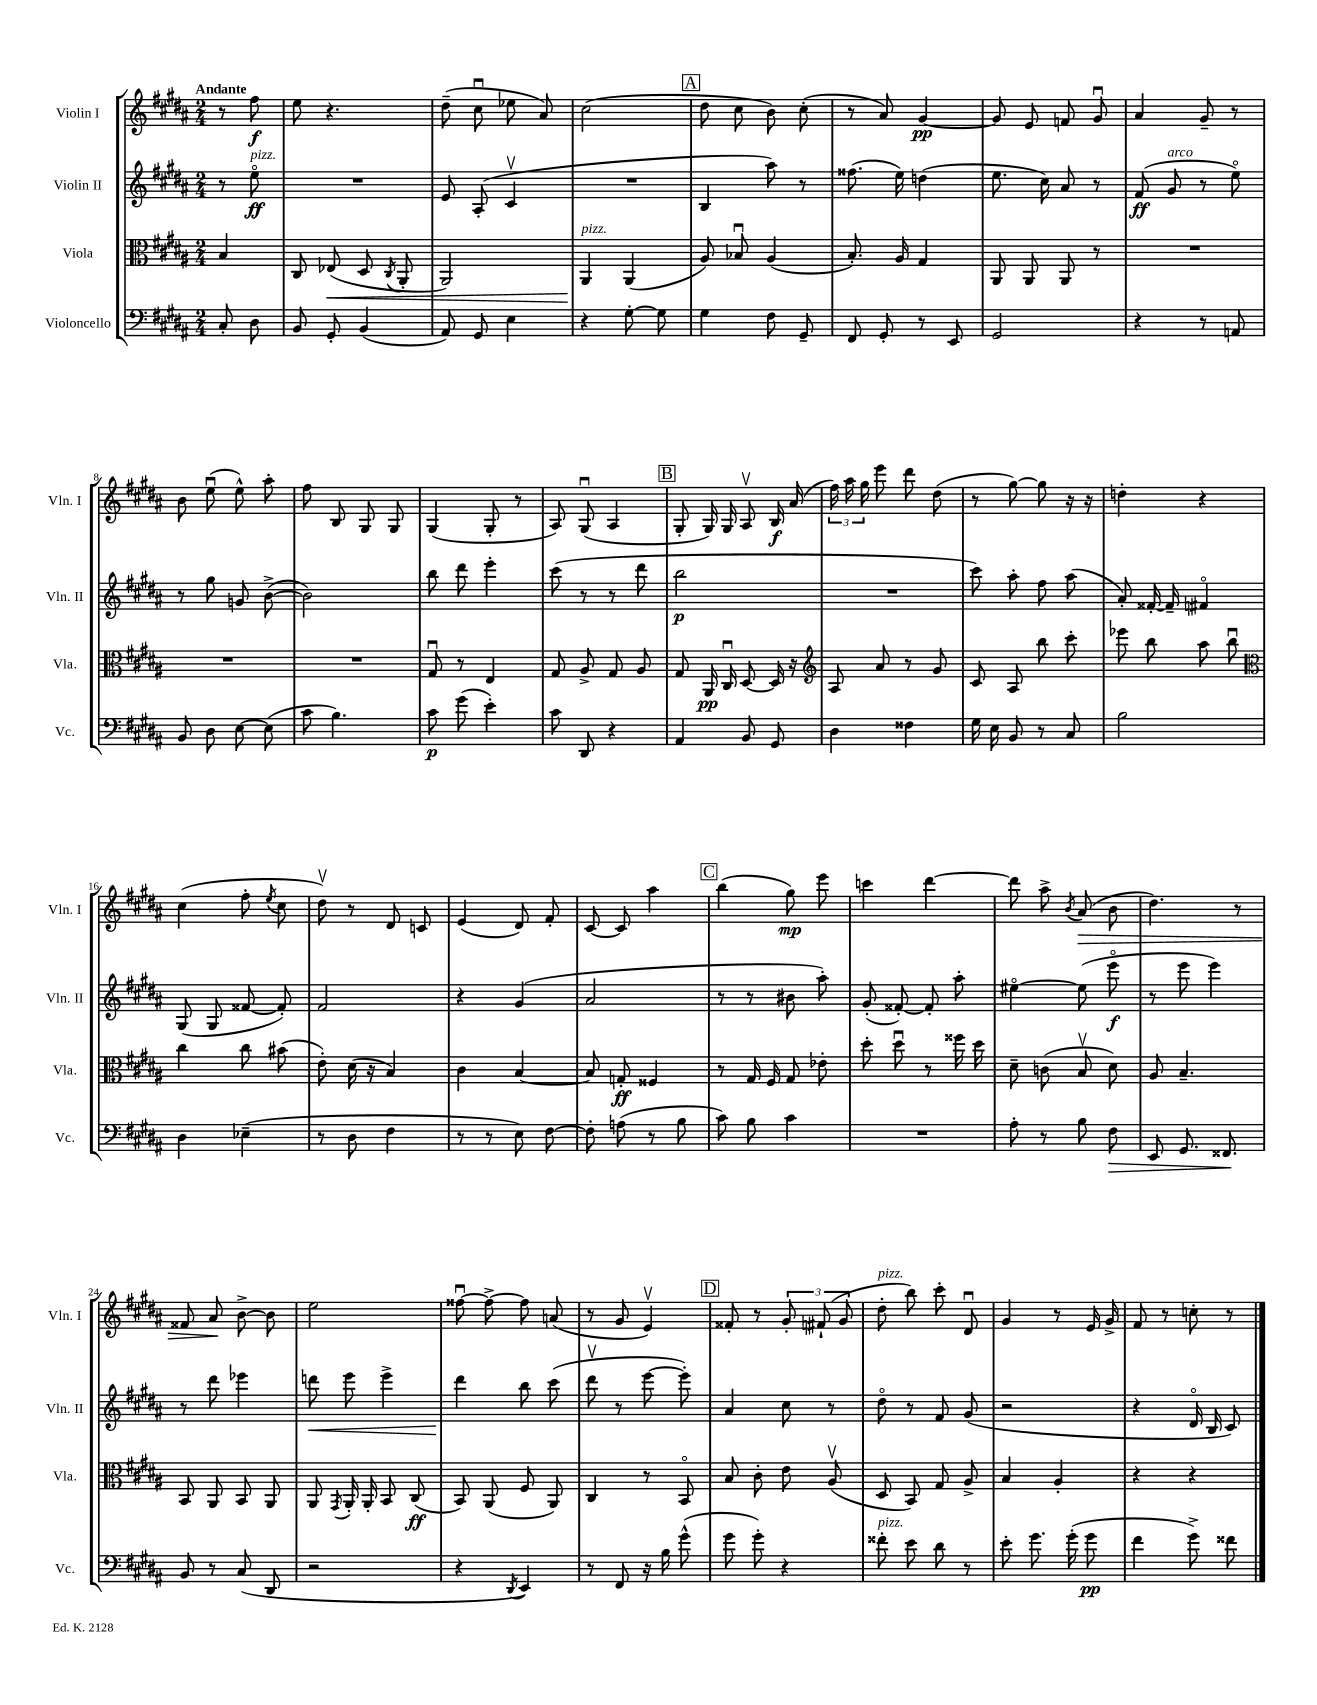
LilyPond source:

<<
\new StaffGroup <<
\new Staff = "s0" \with { instrumentName = "Violin I" shortInstrumentName = "Vln. I" } {
    \clef treble \key b \major \numericTimeSignature \time 2/4 \partial 4 \tempo "Andante"
    \autoBeamOff r8 fis''8\f |
    e''8 r4. |
    dis''8--( cis''8\downbow ees''8 ais'8) |
    cis''2( |
    \mark \markup { \box "A" } dis''8 cis''8 b'8) cis''8-.( |
    r8 ais'8) gis'4~\pp |
    gis'8 e'8 f'8 gis'8\downbow |
    ais'4 gis'8-- r8 |
    b'8 e''8\downbow( e''8-^) ais''8-. |
    fis''8 b8 gis8 gis8 |
    gis4( gis8-. r8 |
    ais8) gis8\downbow( ais4 |
    \mark \markup { \box "B" } gis8-. gis16) gis16 ais8\upbow b16\f ais'16( |
    \tuplet 3/2 { fis''16) ais''16 gis''16 } e'''8 dis'''8 dis''8( |
    r8 gis''8~) gis''8 r16 r16 |
    d''4-. r4 |
    cis''4( fis''8-. \acciaccatura { e''8 } cis''8 |
    dis''8\upbow) r8 dis'8 c'8 |
    e'4( dis'8) fis'8-. |
    cis'8~ cis'8 ais''4 |
    \mark \markup { \box "C" } b''4( gis''8\mp) e'''8 |
    c'''4 dis'''4~ |
    dis'''8 ais''8-> \acciaccatura { b'8 } ais'8\>( b'8 |
    dis''4.) r8 |
    fisis'8 ais'8\! b'8~-> b'8 |
    e''2 |
    fisis''8~\downbow fisis''8~-> fisis''8 a'8( |
    r8 gis'8 e'4\upbow) |
    \mark \markup { \box "D" } fisis'8-. r8 \tuplet 3/2 { gis'8-. fis'8-!( gis'8 } |
    dis''8-.^\markup { \italic "pizz." } b''8) cis'''8-. dis'8\downbow |
    gis'4 r8 e'16 gis'16-> |
    fis'8 r8 c''8-. r8 \bar "|." |
}
\new Staff = "s1" \with { instrumentName = "Violin II" shortInstrumentName = "Vln. II" } {
    \clef treble \key b \major \numericTimeSignature \time 2/4 \partial 4
    \autoBeamOff r8 e''8\flageolet\ff^\markup { \italic "pizz." } |
    R2 |
    e'8 ais8-.( cis'4\upbow |
    R2 |
    \mark \markup { \box "A" } b4 ais''8) r8 |
    fisis''8.( e''16) d''4( |
    e''8. cis''16) ais'8 r8 |
    fis'8\ff( gis'8^\markup { \italic "arco" } r8 e''8\flageolet) |
    r8 gis''8 g'8 b'8~->( |
    b'2) |
    b''8 dis'''8 e'''4-. |
    cis'''8( r8 r8 dis'''8 |
    \mark \markup { \box "B" } b''2\p |
    R2 |
    cis'''8) ais''8-. fis''8 ais''8( |
    ais'8-.) fisis'16~-. fisis'16-- fis'4\flageolet |
    gis8( gis8 fisis'8~ fisis'8-.) |
    fis'2 |
    r4 gis'4( |
    ais'2 |
    \mark \markup { \box "C" } r8 r8 bis'8 ais''8-.) |
    gis'8-.( fisis'8~-.) fisis'8-. ais''8-. |
    eis''4~\flageolet eis''8( e'''8\flageolet\f |
    r8 e'''8 e'''4) |
    r8 dis'''8 ees'''4 |
    d'''8\< e'''8 e'''4-> |
    dis'''4\! b''8 cis'''8( |
    dis'''8\upbow r8 e'''8~ e'''8-.) |
    \mark \markup { \box "D" } ais'4 cis''8 r8 |
    dis''8\flageolet r8 fis'8 gis'8( |
    r2 |
    r4 dis'16\flageolet b16 cis'8) \bar "|." |
}
\new Staff = "s2" \with { instrumentName = "Viola" shortInstrumentName = "Vla." } {
    \clef alto \key b \major \numericTimeSignature \time 2/4 \partial 4
    \autoBeamOff b4 |
    cis8 ees8\<( dis8 \acciaccatura { cis8 } ais,8-. |
    ais,2) |
    ais,4\!^\markup { \italic "pizz." } ais,4( |
    \mark \markup { \box "A" } ais8) bes8\downbow ais4( |
    b8.-.) ais16 gis4 |
    ais,8 ais,8 ais,8 r8 |
    R2 |
    R2 |
    R2 |
    gis8\downbow r8 e4 |
    gis8 ais8-> gis8 ais8 |
    \mark \markup { \box "B" } gis8 ais,16\pp cis16\downbow dis8~ dis16 r16 |
    \clef treble ais8 ais'8 r8 gis'8 |
    cis'8 ais8 b''8 cis'''8-. |
    ees'''8 b''8 ais''8 b''8\downbow |
    \clef alto cis''4 cis''8 bis'8( |
    e'8-.) dis'16( r16 b4) |
    cis'4 b4~ |
    b8 g8-.\ff fisis4 |
    \mark \markup { \box "C" } r8 gis16 fis16 gis8 ees'8-. |
    dis''8-. dis''8\downbow r8 fisis''16 dis''16 |
    dis'8-- c'8( b8\upbow dis'8) |
    ais8 b4.-- |
    b,8 ais,8 b,8 ais,8 |
    ais,8 \acciaccatura { gis,8 } ais,16-. ais,16-. b,8 cis8\ff( |
    b,8) ais,8( fis8 ais,8) |
    cis4 r8 b,8\flageolet |
    \mark \markup { \box "D" } b8 cis'8-. e'8 ais8\upbow( |
    dis8 b,8) gis8 ais8-> |
    b4 ais4-. |
    r4 r4 \bar "|." |
}
\new Staff = "s3" \with { instrumentName = "Violoncello" shortInstrumentName = "Vc." } {
    \clef bass \key b \major \numericTimeSignature \time 2/4 \partial 4
    \autoBeamOff cis8-. dis8 |
    b,8 gis,8-. b,4( |
    ais,8) gis,8 e4 |
    r4 gis8~-. gis8 |
    \mark \markup { \box "A" } gis4 fis8 gis,8-- |
    fis,8 gis,8-. r8 e,8 |
    gis,2 |
    r4 r8 a,8 |
    b,8 dis8 e8~ e8( |
    cis'8 b4.) |
    cis'8\p gis'8( e'4-.) |
    cis'8 dis,8 r4 |
    \mark \markup { \box "B" } ais,4 b,8 gis,8 |
    dis4 fisis4 |
    gis16 e16 b,8 r8 cis8 |
    b2 |
    dis4 ees4--( |
    r8 dis8 fis4 |
    r8 r8 e8) fis8~ |
    fis8-. a8( r8 b8 |
    \mark \markup { \box "C" } cis'8) b8 cis'4 |
    R2 |
    ais8-. r8 b8 fis8\> |
    e,8 gis,8. fisis,8.\! |
    b,8 r8 cis8( dis,8 |
    r2 |
    r4 \acciaccatura { dis,8 } e,4) |
    r8 fis,8 r16 b16 gis'8-^( |
    \mark \markup { \box "D" } gis'8 gis'8-.) r4 |
    fisis'8-.^\markup { \italic "pizz." } e'8 dis'8 r8 |
    e'8-. gis'8. gis'16-.( gis'8\pp |
    fis'4 gis'8->) fisis'8 \bar "|." |
}
>>
>>
